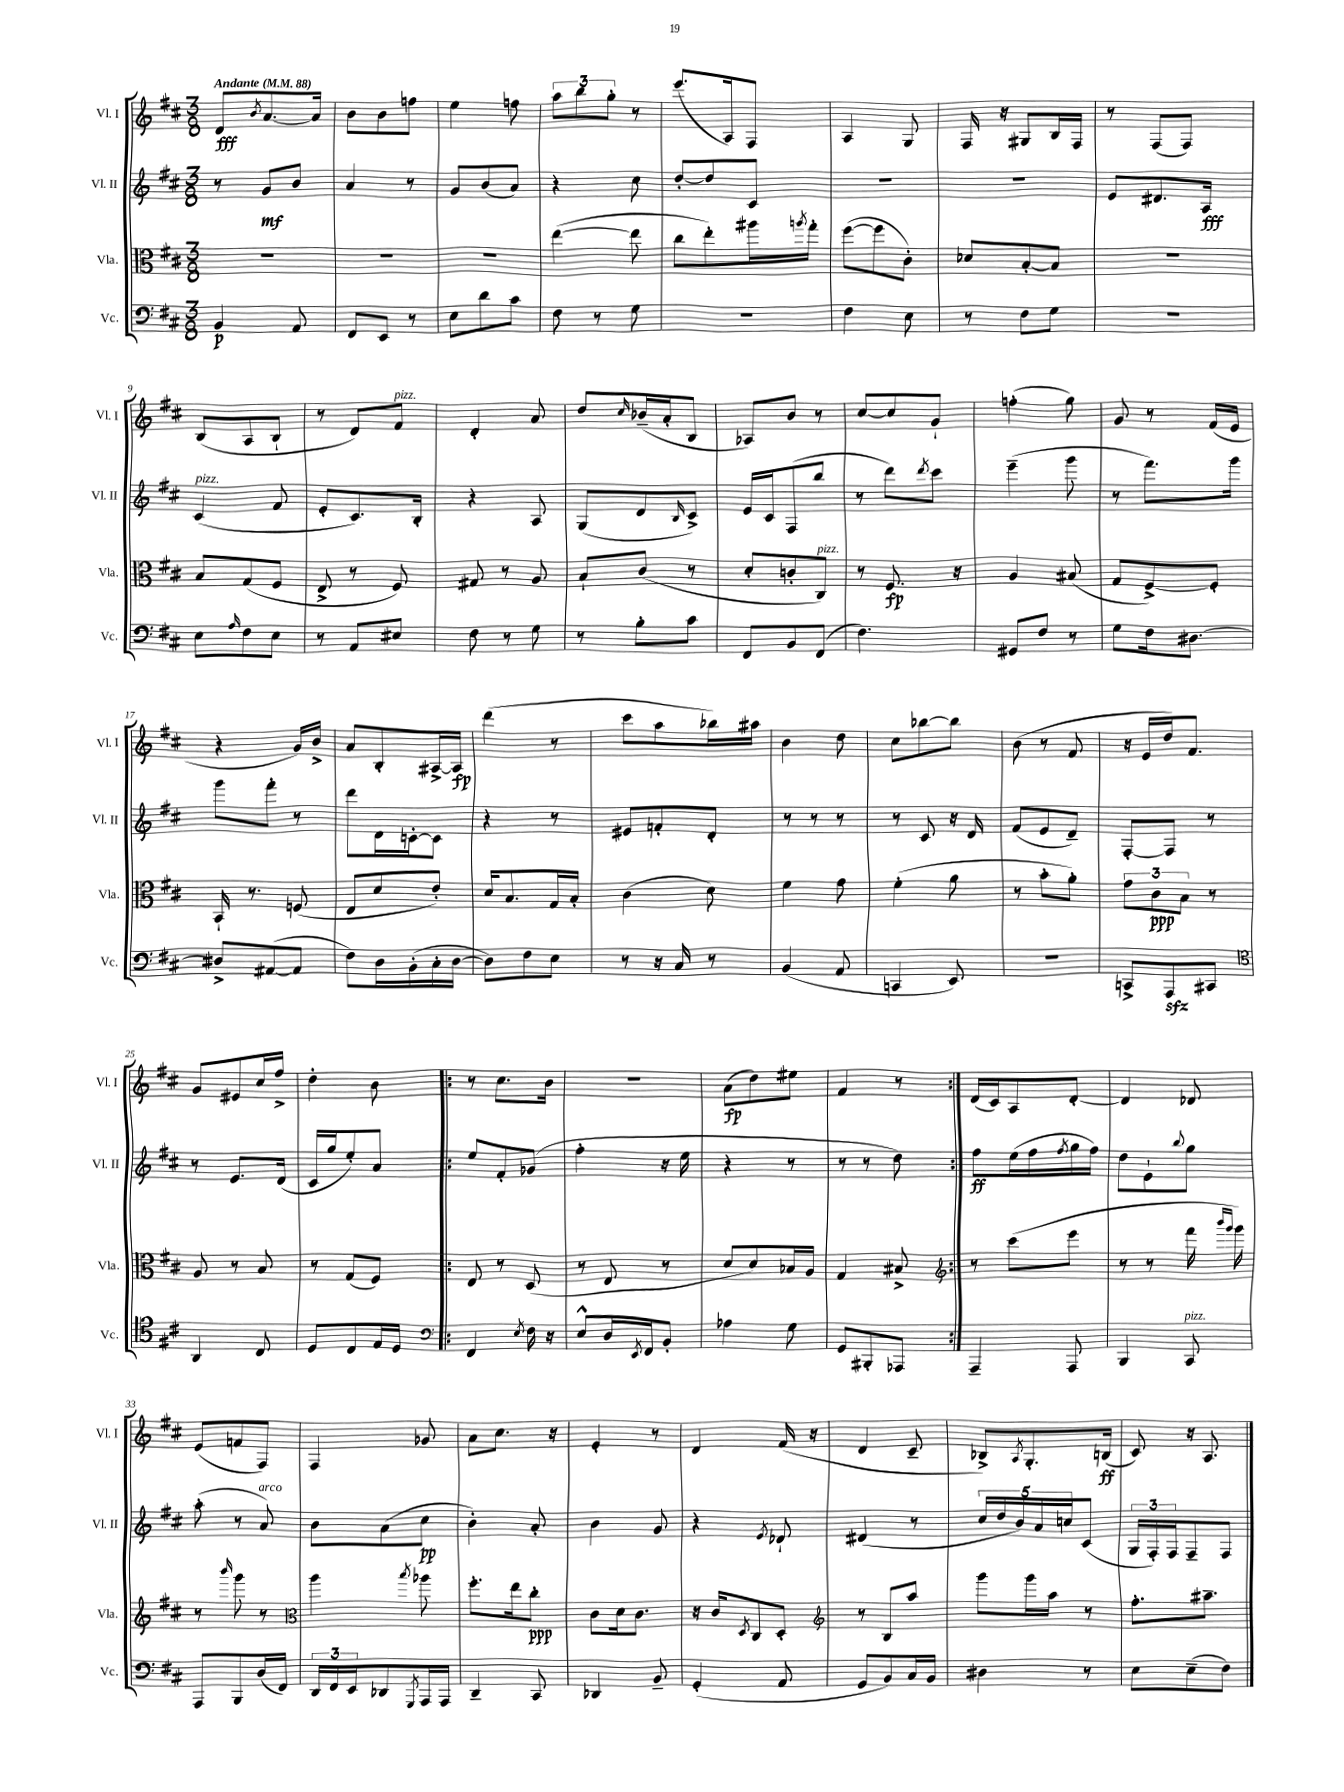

**kern	**kern	**kern	**kern
*staff4	*staff3	*staff2	*staff1
*clefF4	*clefC3	*clefG2	*clefG2
*k[f#c#]	*k[f#c#]	*k[f#c#]	*k[f#c#]
*M3/8	*M3/8	*M3/8	*M3/8
*MM88	*MM88	*MM88	*MM88
4BB	4.r	8r	8d
.	.	.	8qb
.	.	8g	[8.a
8AA	.	8b	.
.	.	.	16a]
=	=	=	=
8FF#	4.r	4a	8b
8EE	.	.	8b
8r	.	8r	8ff
=	=	=	=
8E	4.r	8g	4ee
8d	.	(8b	.
8c#	.	8a)	8ff
=	=	=	=
8F#	([4ee	4r	12aa
.	.	.	12bb
8r	.	.	.
.	.	.	12gg'
8G	8ee]	8cc#	8r
=	=	=	=
4.r	8cc#	[8dd'	(8.eee
.	8ee')	8dd]	.
.	.	.	16A)
.	16aa#	8c#	8F#
.	8qaa	.	.
.	16gg'	.	.
=	=	=	=
4F#	([8ff#	4.r	4A
.	8ff#]	.	.
8E	8c#')	.	8G
=	=	=	=
8r	8d-	4.r	16F#
.	.	.	16r
8F#	[8B'	.	8G#
8G	8B]	.	16B
.	.	.	16F#
=	=	=	=
4.r	4.r	8e	8r
.	.	8.d#	(8F#
.	.	.	8F#)
.	.	16A	.
=	=	=	=
8E	8B	(4c#	(8B
16qqA	.	.	.
8F#	(8G	.	8A
8E	8F#	8f#	8B`
=	=	=	=
8r	8E^	8e'	8r
8AA	8r	8.c#)	8d)
8E#	8F#)	.	8f#
.	.	16B'	.
=	=	=	=
8F#	8G#	4r	4d'
8r	8r	.	.
8G	8A	8A	8a
=	=	=	=
8r	8B`	(8G	8dd
.	.	.	16qqcc#
8B'	(8c#	8d	(16b-~
.	.	.	16a'
.	.	16qqB	.
8c#	8r	8c#^)	8B
=	=	=	=
8FF#	8d'	16e	8A-)
.	.	16c#	.
8BB	8c'	(8F#	8b
(8FF#	8C#)	8bb	8r
=	=	=	=
4.F#)	8r	8r	[8cc#
.	8.F#	8ddd)	8cc#]
.	.	8qddd	.
.	.	8ccc#	8g`
.	16r	.	.
=	=	=	=
8GG#	4A	(4eee~	(4ff'
8F#	.	.	.
8r	(8B#	8ggg	8gg)
=	=	=	=
8G	8G	8r	8g
16F#	[8F#^)	8.fff#)	8r
[8.D#	.	.	.
.	8F#']	.	(16f#
.	.	16ggg	16e
=	=	=	=
8D#^]	16BB`	8ggg	4r
.	8.r	.	.
([8AA#	.	8fff#'	.
8AA#]	(8F	8r	16g)
.	.	.	16b^
=	=	=	=
8F#)	8E	8ddd	8a
16D	8d	16d	8B'
(16BB'	.	[16c'	.
16C#'	8e')	8c]	[16A#^
[16D	.	.	16A#]
=	=	=	=
8D])	16d	4r	(4ddd
.	8.B	.	.
8F#	.	.	.
8E	16G	8r	8r
.	16B'	.	.
=	=	=	=
8r	(4c#	8e#	8ccc#
16r	.	8f'	8aa
16C#	.	.	.
8r	8d)	8d'	16bb-)
.	.	.	16aa#
=	=	=	=
(4BB	4f#	8r	4b
.	.	8r	.
8AA	8g	8r	8dd
=	=	=	=
4CC	(4f#'	8r	8cc#
.	.	8c#	[8bb-
8EE)	8a	16r	8bb-]
.	.	16d	.
=	=	=	=
4.r	8r	(8f#	(8b
.	8b'	8e	8r
.	8a')	8d~)	8f#
=	=	=	=
8CC^	12g	[8F#'	16r
.	.	.	16e
.	12c#	.	.
8AAA	.	8F#]	16dd)
.	12B	.	.
.	.	.	8.f#
8CC#	8r	8r	.
=	=	=	=
*clefC4	*	*	*
4AA	8A	8r	8g
.	8r	8.e	8e#
8C#	8B	.	16cc#
.	.	(16d	16ff#^
=	=	=	=
8D	8r	16c#	4dd'
.	.	16gg	.
8C#	(8G	8ee')	.
16E	8F#)	8a	8b
16D	.	.	.
=!|:	=!|:	=!|:	=!|:
*clefF4	*	*	*
4FF#	8E	8ee	8r
.	8r	8f#'	8.cc#
8qE	.	.	.
16F#	(8D	(8g-	.
16r	.	.	16b
=	=	=	=
8E^^	8r	4ff#'	4.r
16D	8E	.	.
8qEE	.	.	.
16FF#	.	.	.
8BB'	8r	16r	.
.	.	16ee	.
=	=	=	=
4A-	8d	4r	(8a
.	8d)	.	8dd)
8G	16B-	8r	8ee#
.	16A	.	.
=	=	=	=
8GG	4G	8r	4f#
8BBB#'	.	8r	.
8AAA-	8B#^	8dd)	8r
=:|!	=:|!	=:|!	=:|!
*	*clefG2	*	*
4AAA~	8r	8ff#	(16d
.	.	.	16c#)
.	(8ccc#	(16ee	8A
.	.	16ff#	.
.	.	8qff#	.
8AAA	8eee	16gg	[8d'
.	.	16ff#)	.
=	=	=	=
4BBB	8r	8dd	4d]
.	8r	8e`	.
.	.	8qqbb	.
8CC#	16fff#	8gg	8d-
.	16qqbbb	.	.
.	16qqggg	.	.
.	16ggg)	.	.
=	=	=	=
8AAA	8r	(8aa'	(8e
.	16qqbbb	.	.
8BBB	8ggg	8r	8f
(16D	8r	8a)	8F#)
16FF#)	.	.	.
=	=	=	=
*	*clefC3	*	*
24DD	4aa	8b	4F#
24FF#	.	.	.
24EE	.	.	.
8DD-	.	(8a	.
8qGGG	8qbb	.	.
16AAA	8aa-	8cc#	8g-
16AAA	.	.	.
=	=	=	=
4DD~	8.ff#'	4b')	8a
.	.	.	8.cc#
.	16ee	.	.
8CC#	8cc#'	8a'	.
.	.	.	16r
=	=	=	=
4DD-	8c#	4b	4e'
.	16d	.	.
.	8.c#	.	.
8BB~	.	8g	8r
=	=	=	=
(4GG'	16r	4r	4d
.	16c#	.	.
.	8qD	.	.
.	8C#	.	.
.	.	8qe	.
8AA	8D'	8d-`	(16f#
.	.	.	16r
=	=	=	=
*	*clefG2	*	*
8GG	8r	(4d#	4d
8BB)	8B	.	.
16C#	8aa	8r	8c#~
16BB	.	.	.
=	=	=	=
4D#	8ggg	20cc#	8B-^)
.	.	20dd	.
.	.	20b)	.
.	.	.	8qA
.	16ggg	.	8.G'
.	.	20a	.
.	16aa	.	.
.	.	20cc	.
8r	8r	(8c#	.
.	.	.	(16B
=	=	=	=
8E	8.ff#'	24G	8c#)
.	.	24F#')	.
.	.	24F#	.
(8E~	.	8F#~	16r
.	8.aa#~	.	8.A
8F#)	.	8F#	.
==	==	==	==
*-	*-	*-	*-
